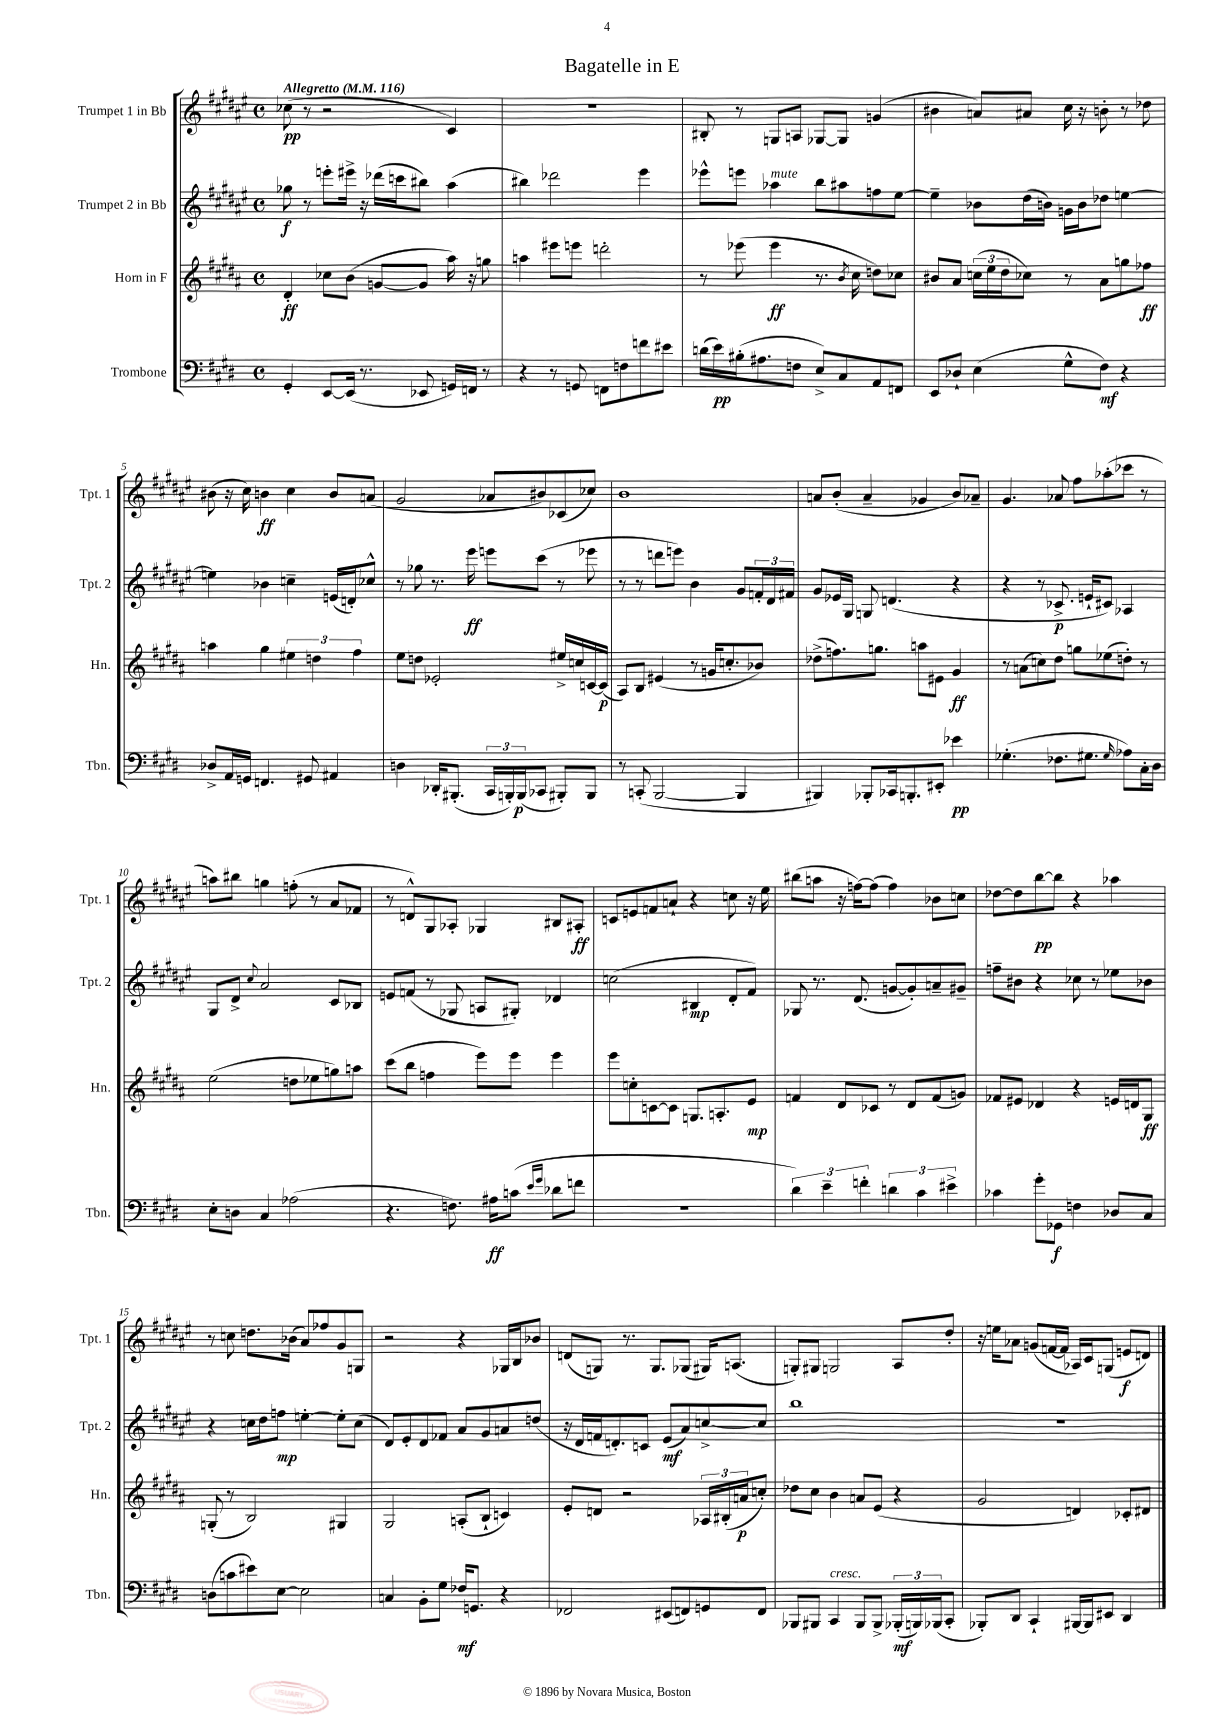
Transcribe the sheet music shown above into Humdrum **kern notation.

**kern	**kern	**kern	**kern
*staff4	*staff3	*staff2	*staff1
*clefF4	*clefG2	*clefG2	*clefG2
*k[f#c#g#d#]	*k[f#c#g#d#a#]	*k[f#c#g#d#a#e#]	*k[f#c#g#d#a#e#]
*M4/4	*M4/4	*M4/4	*M4/4
*met(c)	*met(c)	*met(c)	*met(c)
*MM116	*MM116	*MM116	*MM116
4GG#'	4d#'	8gg-	(8cc-
.	.	8r	8r
[8EE	8cc-	8eee'	2r
(16EE]	(8b	16eee#^	.
8.r	.	16r	.
.	[8g	(16ddd-	.
.	.	16ccc	.
8EE-	8g]	8bb#)	.
16GG)	16aa#)	(4aa#	4c#)
16FF	16r	.	.
8r	8gg	.	.
=	=	=	=
4r	4aa	4bb#)	1r
8r	8eee#	2ddd-	.
8GG	8eee	.	.
8FF	2ddd'	.	.
8F	.	.	.
8f	.	4eee#	.
8e#	.	.	.
=	=	=	=
(16d	8r	8eee-^^	8B#'
16e)	.	.	.
(16B#'	(8eee-	8eee	8r
8.A#	.	.	.
.	4eee-	4aa-	8G
8F	.	.	8A
8E^)	8.r	8bb	[8G-
8C#	.	8aa#	8G-]
.	8qb	.	.
.	16cc#	.	.
8AA	8dd)	8ff	(4g
8FF	8cc-	[8ee#	.
=	=	=	=
8EE	8b#	4ee#~]	4b#
8D-`	8a#	.	.
(4E	(24cc	8b-	8a)
.	24ee	.	.
.	24dd#	.	.
.	8cc-)	(16dd#	8a#
.	.	16b)	.
8G#^^	8r	16g	16cc#
.	.	16b	16r
8F#)	8a#	8dd-	8b'
4r	8gg	[4ee	8r
.	8ff-	.	8dd-
=	=	=	=
8D-^	4aa	4ee]	(8b#
16AA	.	.	16r
16GG	.	.	16cc#)
4.FF	4gg#	4b-	4b
.	6ee#	4cc~	4cc#
8GG#	.	.	.
.	6dd	.	.
4AA#	.	(16e	8b
.	.	16d')	.
.	6ff#	.	.
.	.	8cc-^^	(8a
=	=	=	=
4D	8ee	8r	2g#
.	8dd	8gg-	.
16DD-'	2e-'	8.r	.
(8.BBB#'	.	.	.
.	.	16eee#	.
24CC#	.	8eee	8a-
24BBB')	.	.	.
(24BBB	.	.	.
8CC-	.	(8ccc#	8b#)
8BBB#')	16ee#^	8r	(8c-
.	16cc	.	.
8BBB#	[16c	8eee-	8cc-)
.	(16c]	.	.
=	=	=	=
8r	8A#)	8r	1b
(8CC'	8B	8r	.
[2BBB	(4e#	8ddd	.
.	.	8eee)	.
.	8r	4b	.
.	16g	.	.
.	8.cc'	.	.
4BBB]	.	8g#	.
.	8b-)	24f'	.
.	.	24d#	.
.	.	24f#	.
=	=	=	=
4BBB#)	(8dd-^	8g#	8a
.	8.ff)	16e-	(8b'
.	.	16G#	.
8BBB-'	.	8G	4a~
.	8.gg	.	.
16CC-	.	(4.d	.
8.BBB'	.	.	.
.	8aa	.	4g-
8EE#'	8e#	.	.
4e-	4g#	4r	8b)
.	.	.	8a-~
=	=	=	=
(4.G-'	8r	4r	4.g#
.	(8a	.	.
.	8cc)	8r	.
8.F-	8dd#	8.c-^	8a-
.	8gg	.	8ff#
8.G#	.	16e`	.
.	(8ee-	8c#)	(8aa-'
16qqG#	.	.	.
8A-)	8dd')	4A-	8ccc-
16C#'	8r	.	8r
16D#	.	.	.
=	=	=	=
8E'	(2ee	8G#	8aa)
8D	.	8d#^	8bb#
.	.	8qqcc#	.
4C#	.	2a#	4gg
(2A-	8dd	.	(8ff'
.	8ee-	.	8r
.	8gg)	8c#	8a#
.	8aa	8B-	8f-
=	=	=	=
4.r	(8ccc#	8e	8r
.	8bb	(8f	8d^^)
.	4ff	8r	8G#
8.F)	.	8G-	8A-'
.	8eee)	8A	4G-
16A#	.	.	.
(8c	8eee	8G#')	.
16qqe	.	.	.
16qqg#	.	.	.
8d-	4eee	4d-	8B#
8f	.	.	8A#'
=	=	=	=
1r	8eee	(2cc	8c
.	8cc'	.	8e
.	[8c	.	8f
.	8c]	.	8a`
.	8.G	4B#	4r
.	8.A'	.	.
.	.	8d#'	8cc
.	8e	8f#)	16r
.	.	.	16ee#
=	=	=	=
6d#)	4f	8G-	(8bb#
.	.	8.r	8aa
6e~	.	.	.
.	8d#	.	16r
.	.	(8.d#	[16ff)
6f'	.	.	.
.	8c-	.	(8ff]
6d	8r	[8g	4ff)
.	8d#	8g'])	.
6c#	.	.	.
.	(8f	8a~	8b-
6e#^	.	.	.
.	8g)	8g#~	8cc
=	=	=	=
4c-	8f-	8ff~	[8dd-
.	8e#	8b#	8dd-]
8g#'	4d-	4r	[8bb
8GG-	.	.	8bb]
4F	4r	8cc-	4r
.	.	8r	.
8D-	16e	8ee-	4aa-
.	16d	.	.
8C#	8G#	8b-	.
=	=	=	=
(8D	(8G'	4r	8r
8c	8r	.	8cc
8e#)	2B)	16cc	8.dd
.	.	16dd#	.
[8E	.	8ff	.
.	.	.	(16b-
2E]	.	[4ee'	8a#)
.	.	.	8ff-
.	4G#	8ee']	8g#
.	.	(8cc	8G
=	=	=	=
4C	2G#	8d#)	2r
.	.	8e#'	.
8BB'	.	8d#	.
8G#	.	8f-	.
16F-	(8A'	8a#	4r
8.GG	.	.	.
.	8B`	8g#	.
4r	4c)	8a	16G-
.	.	.	16B
.	.	(8dd	8b-
=	=	=	=
2FF-	8e'	16r	(8d
.	.	16d#	.
.	8d	16f	8G)
.	.	8.d')	.
.	2r	.	8.r
.	.	8c	.
.	.	.	8.G
(8EE#	.	(8e#	.
8FF)	.	8a#)	(8G-
8GG	24A-	[8cc^	16G#)
.	(24B#'	.	.
.	.	.	(8.A
.	24a	.	.
8FF	8cc')	8cc]	.
=	=	=	=
8BBB-	8dd-	1bb	8G')
8BBB#	8cc#	.	8G#
4CC#	4b	.	2G
8BBB#	8a	.	.
8BBB#^	(8e	.	.
(24BBB-'	4r	.	8A#
24BBB)	.	.	.
(24BBB-	.	.	.
8CC#'	.	.	8dd#'
=	=	=	=
8BBB-')	2g#	1r	16r
.	.	.	16ee
8DD#	.	.	8a-
4CC#`	.	.	(8g
.	.	.	[16f
.	.	.	16f]
[16BBB#	4d)	.	16A-)
16BBB#]	.	.	16c#
8EE#	.	.	(8G
4DD#	8c-'	.	8e
.	8d#	.	8d)
==	==	==	==
*-	*-	*-	*-
